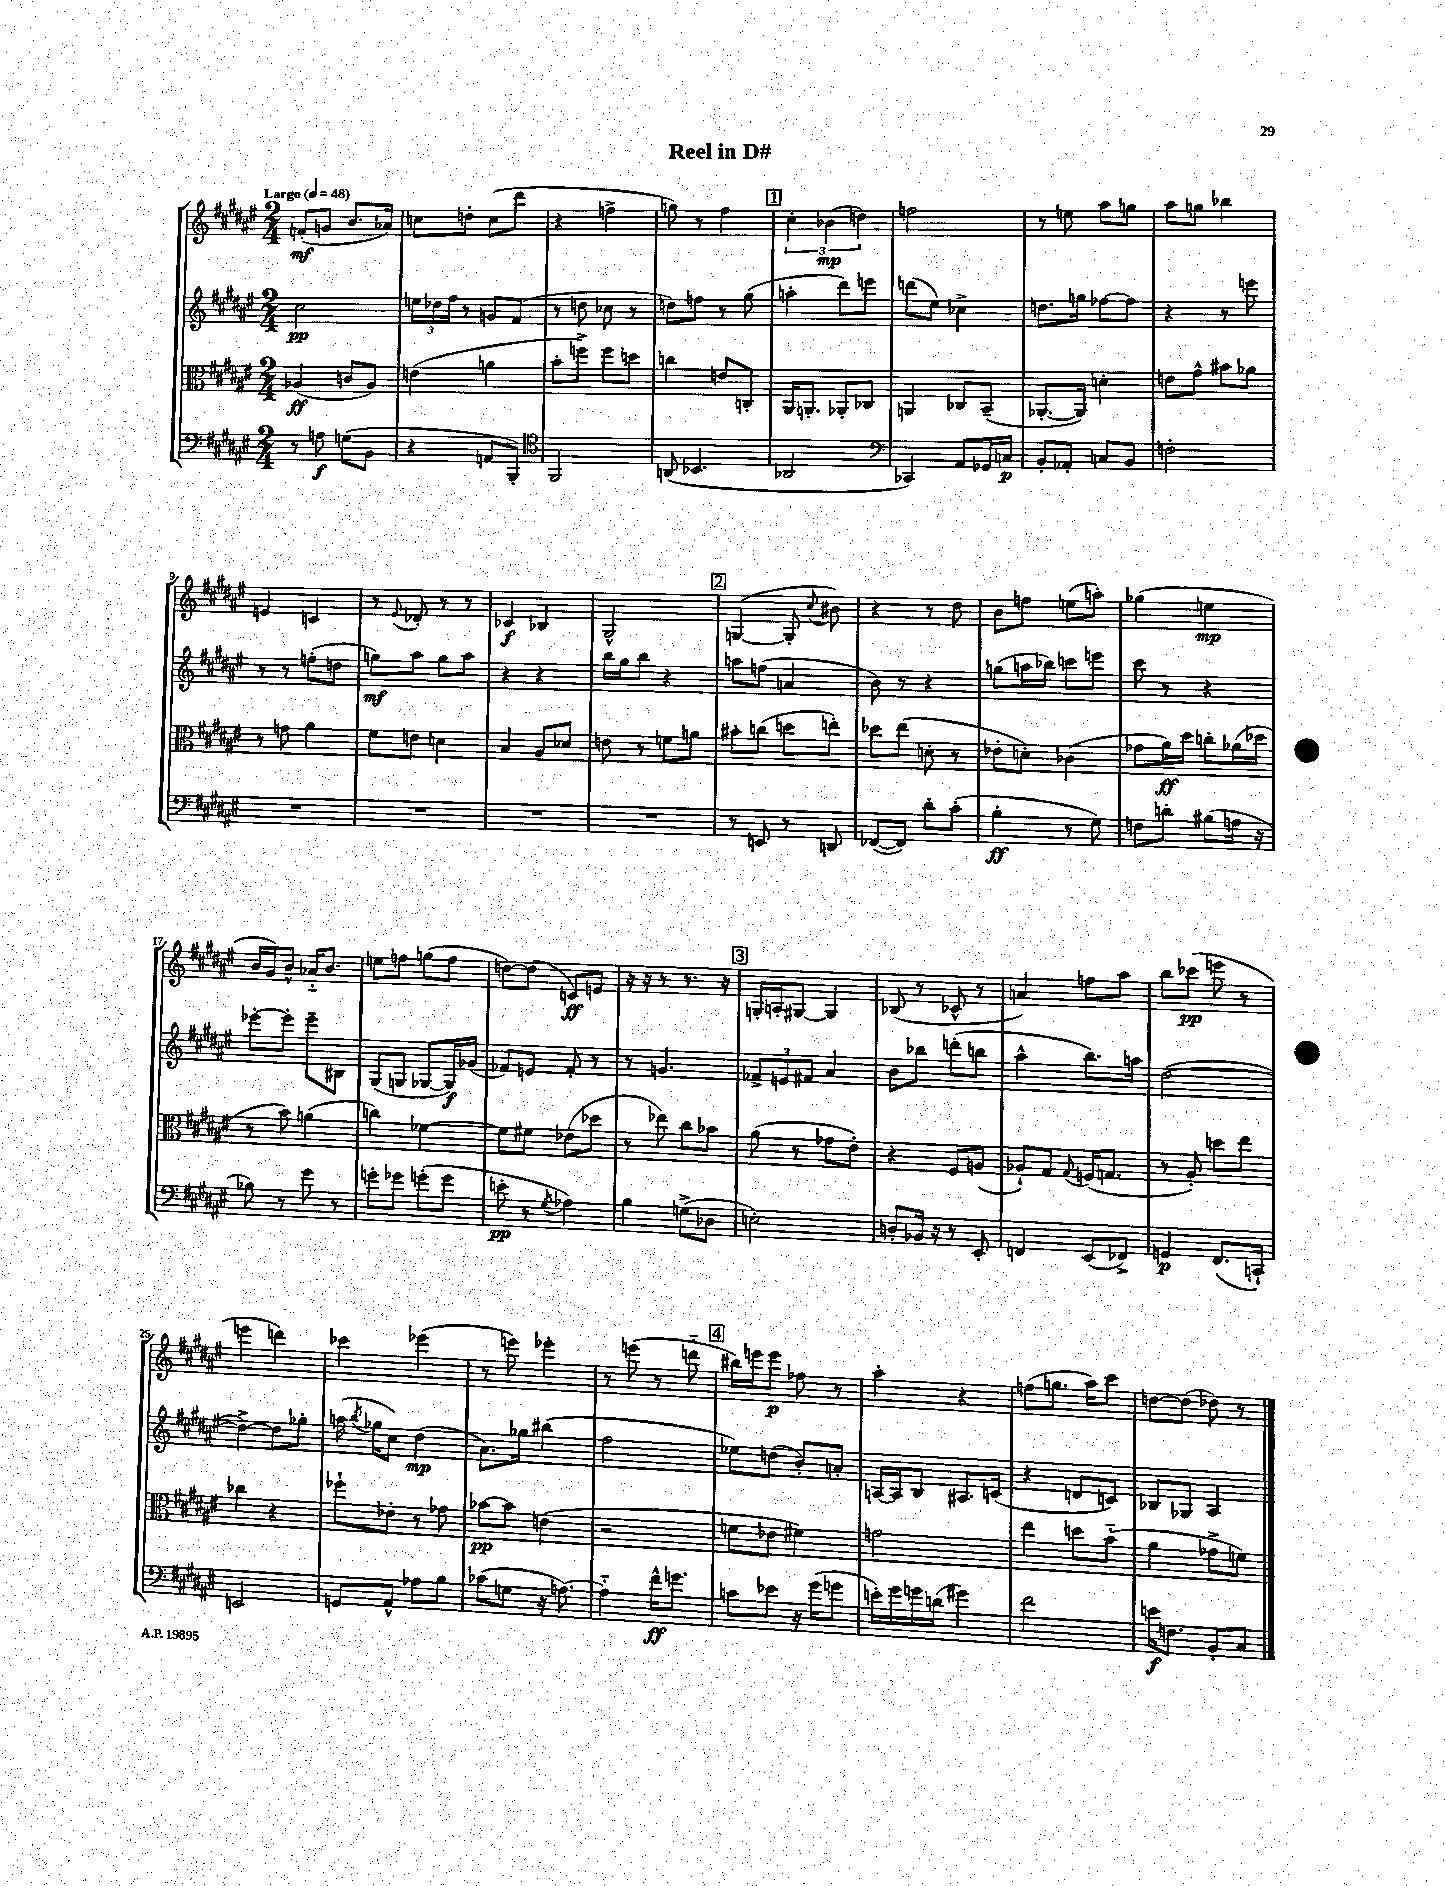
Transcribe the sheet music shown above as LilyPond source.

\header { title = "Reel in D#" }
<<
\new StaffGroup <<
\new Staff = "s0" {
    \clef treble \key fis \major \numericTimeSignature \time 2/4 \tempo "Largo" 4 = 48
    \autoBeamOff f'8[-.\mf( g'8] b'8.[ aes'16]) |
    c''8[ d''8]-. c''8[( dis'''8] |
    r4 f''4-> |
    g''8) r8 fis''4 |
    \mark \markup { \box "1" } \tuplet 3/2 { cis''4-. bes'4\mp( d''4) } |
    f''2 |
    r8 e''8 ais''8[ g''8] |
    ais''8[ g''8] bes''4 |
    e'4 c'4 |
    r8 \appoggiatura { eis'8 } des'8-. r8 r8 |
    ces'4\f bes4 |
    gis2-^ |
    \mark \markup { \box "2" } g4~( g8-. \appoggiatura { cis''8 } bis'8) |
    r4 r8 dis''8 |
    b'8[ f''8] e''8[( a''8]-.) |
    ges''4( e''4\mp |
    b'16[ gis'16) b'8]-^ aes'16[-_ b'8.] |
    e''8[ f''8] g''8[( f''8] |
    d''8[~) d''8]( c'8[\ff) e'8] |
    r16 r16 r8 r8. r16 |
    \mark \markup { \box "3" } g16[-. a16-. gis8]~ gis4 |
    bes8( r8 ces'8-^ r8 |
    a'4) f''8[ ais''8] |
    b''8[ ces'''8]\pp( e'''8 r8 |
    e'''4 d'''4) |
    ces'''4 ees'''4( |
    r8 e'''8) ees'''4-. |
    r8 e'''8( r8 d'''8-_ |
    \mark \markup { \box "4" } bis''16[) e'''16 e'''8]\p fes''8 r8 |
    ais''4-. r4 |
    f''8[( g''8.] ais''16[) cis'''8] |
    d''8[~ d''8]( des''8) r8 \bar "|." |
}
\new Staff = "s1" {
    \clef treble \key fis \major \numericTimeSignature \time 2/4
    \autoBeamOff cis''2\pp |
    \tuplet 3/2 { e''16[ des''16 fis''16] } r8 g'8[ fis'8]( |
    r8 d''8 ces''8 r8 |
    d''8[) f''8] r8 gis''8( |
    \mark \markup { \box "1" } a''4-. dis'''8[) e'''8] |
    d'''8[( eis''8]) ces''4-> |
    d''8.[ g''16] fes''8[~ fes''8] |
    r4 r8 e'''8 |
    r8 r8 f''8[-.( d''8] |
    g''8[\mf) ais''8] g''8[ ais''8] |
    r4 r4 |
    b''16[ gis''16 b''8] r4 |
    \mark \markup { \box "2" } a''8[ f''8]( a'4 |
    b'8) r8 r4 |
    g''8[( a''16 bes''16]) c'''8[ e'''8] |
    cis'''8 r8 r4 |
    ees'''8[~-. ees'''8]-. ees'''8[-- bis8] |
    gis8[( g8] ges8[~ ges16\f) ges'16]( |
    fes'8[) e'8] fes'8-. r8 |
    r8 g'4. |
    \mark \markup { \box "3" } \tuplet 3/2 { fes'8[-> e'8 fis'8] } ais'4 |
    b'8[ bes''8] d'''8[-.( b''8] |
    ais''4-^ b''8.[) a''16] |
    dis''2~( |
    dis''4~->) dis''8[ ges''8]-. |
    a''16( \acciaccatura { b''8 } ges''16[ cis''8]) dis''4\mp( |
    ais'8.[) ges''16] bis''4( |
    fis''2 |
    \mark \markup { \box "4" } ees''8[) d''8]( b'8[-.) a'8]-. |
    a16[~ a16 b8] ais8.[ c'16]( |
    r4 d'8[ c'8]) |
    bes8[ ges8] ais4 \bar "|." |
}
\new Staff = "s2" {
    \clef alto \key fis \major \numericTimeSignature \time 2/4
    \autoBeamOff aes4\ff( c'8[ aes8]) |
    e'4( a'4 |
    b'8[-. f''8]->) f''8[ d''8] |
    c''4 e'8[ c8]-. |
    \mark \markup { \box "1" } ais,16[ a,8.]-. aes,8[-. ces8] |
    a,4 ces8[ b,8]--( |
    aes,8.[~-. aes,16]) d'4-. |
    e'8[ gis'8]-^ bis'8[ aes'8] |
    r8 g'8 ais'4 |
    fis'8[ e'8] d'4 |
    b4 ais8[ des'8] |
    e'8 r8 f'8[ a'8] |
    \mark \markup { \box "2" } bis'8[-. c''8]( d''8[ e''8]-.) |
    des''8[ eis''8]( d'8-. r8 |
    ees'8[-. d'8]-.) ces'4( |
    ges'8[ ais'16\ff) dis''16] c''8[-. aes'16( des''16] |
    r8 b'8) a'4( |
    c''4) fes'4~ |
    fes'8[ fis'8] ees'8[( des''8] |
    r8 ees''8) cis''8[ bes'8] |
    \mark \markup { \box "3" } ais'8( r8 ges'8[ eis'8]-.) |
    r4 fis8[ a8]( |
    aes8[-!) gis8] \appoggiatura { gis8 } f16[( g8.] |
    r8 ais8-.) d''8[ eis''8] |
    ces''4 r4 |
    fes''8[-! ees'8]-. r8 ges'8 |
    bes'8[~\pp bes'8] e'4( |
    r2 |
    \mark \markup { \box "4" } f'8[ ees'8] fis'4) |
    g'2 |
    eis''4 d''8[ b'8]-_( |
    ais'4 ges'8[-> f'8]) \bar "|." |
}
\new Staff = "s3" {
    \clef bass \key fis \major \numericTimeSignature \time 2/4
    \autoBeamOff r8 a8\f g8[( b,8] |
    r4 a,8[ b,,8]-.) |
    \clef tenor fis,2 |
    a,8( bes,4. |
    \mark \markup { \box "1" } aes,2 |
    \clef bass ces,4) ais,8[ ges,16 c16]\p |
    b,8[-. aes,8]-. c8[ b,8] |
    f2-. |
    R2 |
    R2 |
    R2 |
    R2 |
    \mark \markup { \box "2" } r8 e,8 r8 d,8 |
    fes,8[~( fes,8]) dis'8[-. cis'8]-.( |
    b4-.\ff r8 gis8) |
    f8[ d'8]-. bis8[( a16] r16 |
    bes8) r8 gis'8 r8 |
    g'8[-. ges'8] g'8[-.( g'8] |
    e'8-.\pp r8 \acciaccatura { gis8 } aes4) |
    b4 g8[->( des8] |
    \mark \markup { \box "3" } e2-.) |
    d8[-. bes,16] r16 r8 eis,8-. |
    f,4 eis,8[( fes,8]->) |
    g,4\p fis,8.[( c,16]-!) |
    e,2 |
    g,8[ ais,8]-^ aes8[ b8] |
    ces'8[( g8] r16 a8.~) |
    a4-_ fis'16[-^\ff g'8.] |
    \mark \markup { \box "4" } c'8[ ees'8] r16 gis'16[( g'8] |
    e'16[-.) gis'16 g'16 d'16]( gis'4) |
    fis'2 |
    e'16[\f f8.] b,8[-. cis8] \bar "|." |
}
>>
>>
